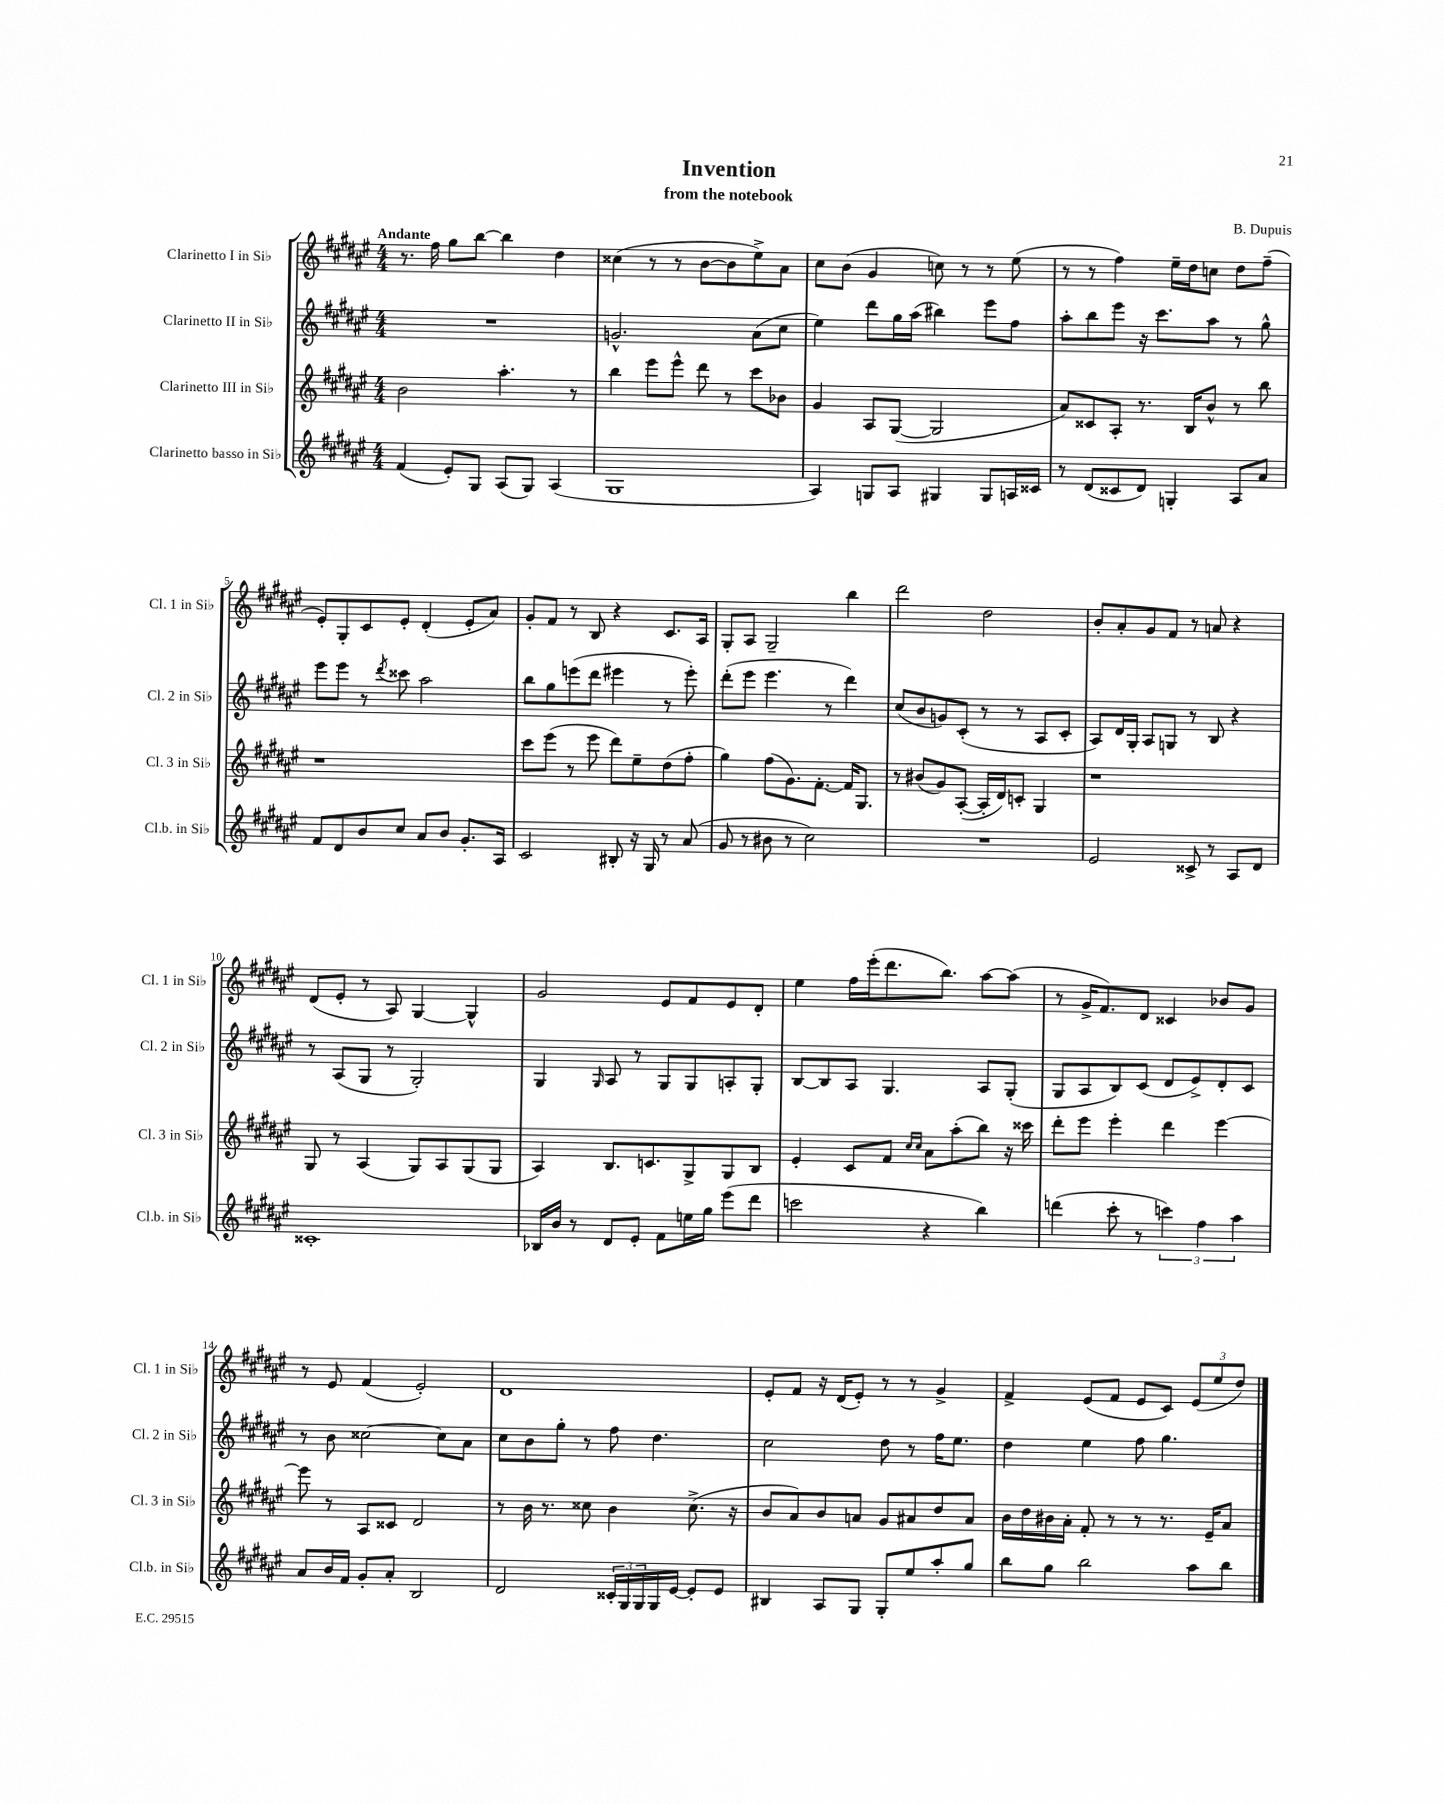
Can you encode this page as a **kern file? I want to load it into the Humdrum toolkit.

**kern	**kern	**kern	**kern
*staff4	*staff3	*staff2	*staff1
*clefG2	*clefG2	*clefG2	*clefG2
*k[f#c#g#d#a#e#]	*k[f#c#g#d#a#e#]	*k[f#c#g#d#a#e#]	*k[f#c#g#d#a#e#]
*M4/4	*M4/4	*M4/4	*M4/4
(4f#	2b	1r	8.r
.	.	.	16ff#
8e#')	.	.	8gg#
8G#	.	.	[8bb
(8A#	4.aa#'	.	4bb]
8G#)	.	.	.
(4A#	.	.	4dd#
.	8r	.	.
=	=	=	=
1G#	4bb	2.g^^	(4cc##
.	8eee#	.	8r
.	8eee#^^	.	8r
.	8ddd#	.	[8b
.	8r	.	8b]
.	8ccc#	(8a#	8ee#^)
.	8b-	8cc#	8a#
=	=	=	=
4A#)	4g#	4ee#)	8cc#
.	.	.	(8b
8G	8A#	8ddd#	4g#
8A#	([8G#	16gg#	.
.	.	(16aa#	.
4G#	2G#]	4bb#)	8cc)
.	.	.	8r
8G#	.	8eee#	8r
16A	.	8ff#	(8ee#
16c##	.	.	.
=	=	=	=
8r	8a#)	8aa#'	8r
(8d#	8c##	8bb	8r
8c##	8A#'	8eee#	4ff#)
8d#)	8.r	16r	.
.	.	8.ccc#	.
4G'	.	.	16ee#~
.	16B	.	16dd#
.	8b^^	8aa#	8cc
8A#	8r	8r	8dd#
8a#	8bb	8gg#^^	(8ff#~
=	=	=	=
8f#	1r	8eee#	8e#')
8d#	.	8eee#	8G#'
8b	.	8r	8c#
.	.	8qddd#	.
8cc#	.	8ccc##	8e#'
8a#	.	2aa#	(4d#'
8b	.	.	.
8.g#'	.	.	8e#'
.	.	.	8a#)
16A#	.	.	.
=	=	=	=
2c#	8ccc#	8bb	8g#'
.	(8eee#	8gg#	8f#
.	8r	(8eee	8r
.	8eee#	8ddd#	8B
8B#'	8ddd#)	4eee#	4r
16r	8ee#~	.	.
16G#	.	.	.
8r	(8dd#	8r	8.c#
(8a#	8ff#'	8eee#')	.
.	.	.	16A#
=	=	=	=
8g#	4gg#)	(8ddd#'	8G#'
8r	.	8eee#	8A#
8b#	(8ff#	4.eee#	2G#~
8r	8.g#)	.	.
2cc#)	.	.	.
.	[8.f#'	.	.
.	.	8r	.
.	16f#]	4ddd#)	4bb
.	8.G#	.	.
=	=	=	=
1r	8r	(8cc#	2ddd#
.	(8b#	8b	.
.	8g#)	8g)	.
.	([8A#'	(8c#'	.
.	16A#']	8r	2dd#
.	16d#)	.	.
.	8c'	8r	.
.	4G#	8A#	.
.	.	8c#'	.
=	=	=	=
2e#	1r	8A#)	8b'
.	.	16d#	8a#'
.	.	16G#'	.
.	.	8A#	8g#
.	.	8G	8f#
8c##^	.	8r	8r
8r	.	8B	8a
8A#	.	4r	4r
8d#	.	.	.
=	=	=	=
1c##'	8G#	8r	(8d#
.	8r	(8A#	8e#'
.	(4A#	8G#	8r
.	.	8r	8A#)
.	8G#)	2G#')	[4G#
.	8A#	.	.
.	(8G#	.	4G#^^]
.	8G#	.	.
=	=	=	=
16B-	4A#)	4G#	2g#
16b	.	.	.
8r	.	.	.
.	.	16qqG#	.
8d#	8.B	8A#	.
8e#'	.	8r	.
.	8.c	.	.
8f#	.	8G#	8e#
16ee	8G#^	8G#	8f#
16gg#	.	.	.
(8eee#	8G#	8A'	8e#
8ddd#	8B	8G#'	8d#'
=	=	=	=
2ccc	4e#'	[8B	4ee#
.	.	8B]	.
.	8c#	8A#	16ff#
.	.	.	(16eee#'
.	8f#	4.G#	8.ddd#
.	16qqcc#	.	.
.	16qqcc#	.	.
4r	8a#	.	.
.	.	.	8.bb)
.	(8aa#'	.	.
4bb)	8bb)	8A#	[8aa#
.	16r	(8G#'	(8aa#]
.	16ccc##	.	.
=	=	=	=
(4ddd	8ddd#'	8G#	8r
.	8eee#	8A#	16g#^
.	.	.	8.f#)
8ccc#'	4eee#'	8B)	.
8r	.	(8c#	8d#
6ccc)	4ddd#	8d#	4c##
.	.	8e#^)	.
6ff#	.	.	.
.	[4eee#	8d#'	8b-
6aa#	.	.	.
.	.	8c#	8g#
=	=	=	=
8a#	8eee#]	8r	8r
16b	8r	8b	8e#
16f#	.	.	.
8g#'	8A#	[2cc##	(4f#
8a#'	8c##	.	.
2B	2d#	.	2e#')
.	.	8cc##]	.
.	.	8a#	.
=	=	=	=
2d#	8r	8cc#	1d#
.	16b	8b	.
.	8.r	.	.
.	.	8gg#'	.
.	8cc##	8r	.
24c##'	4b	8ff#	.
24G#	.	.	.
24G#	.	.	.
16G#	.	4.dd#	.
[16e#	.	.	.
8e#']	(8.cc##^	.	.
8e#	.	.	.
.	16r	.	.
=	=	=	=
4B#	8b	2cc#	8e#'
.	8a#)	.	8f#
8A#	8b	.	16r
.	.	.	(16d#
8G#	8a	.	8e#')
8G#'	8g#	8dd#	8r
8ee#	8a#	8r	8r
8aa#'	8dd#	16ff#	4g#^
.	.	8.ee#	.
8gg#	8a#	.	.
=	=	=	=
8bb	16b	4dd#	4f#^
.	16dd#	.	.
8gg#	16b#	.	.
.	16a#'	.	.
2bb	8f#'	4ee#	(8e#
.	8r	.	8f#
.	8r	8ff#	8e#
.	8.r	4.gg#	8c#)
8aa#	.	.	(12e#
.	16e#~	.	.
.	.	.	12ee#
8bb	8a#	.	.
.	.	.	12dd#)
==	==	==	==
*-	*-	*-	*-
